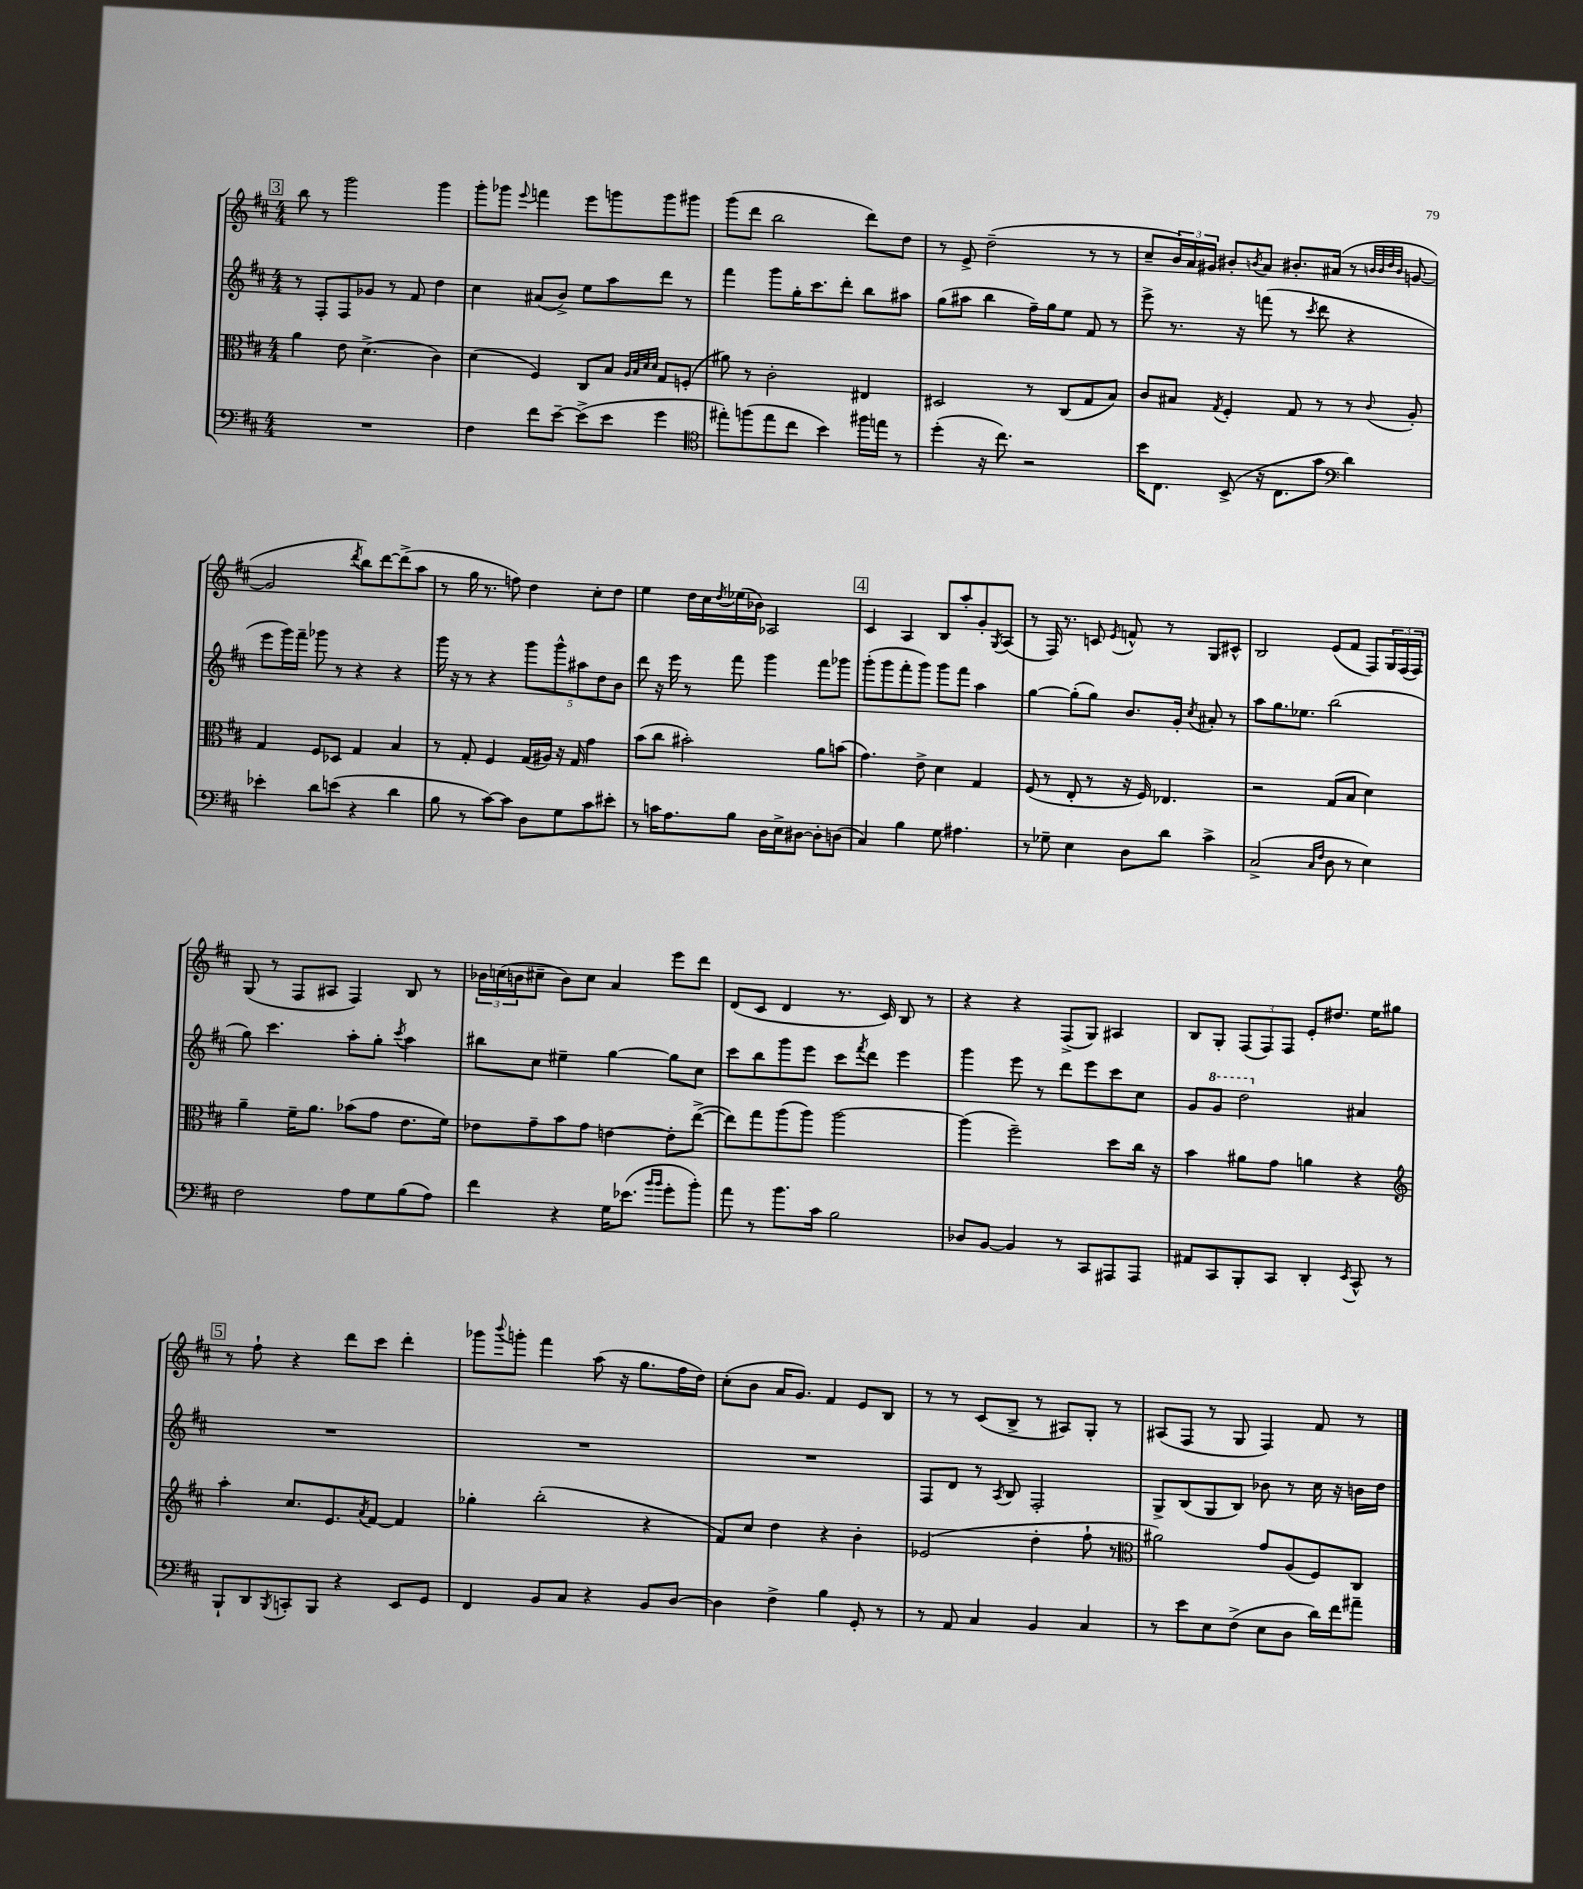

**kern	**kern	**kern	**kern
*staff4	*staff3	*staff2	*staff1
*clefF4	*clefC3	*clefG2	*clefG2
*k[f#c#]	*k[f#c#]	*k[f#c#]	*k[f#c#]
*M4/4	*M4/4	*M4/4	*M4/4
1r	4a\	8r	8bb\
.	.	8F#'/L	8r
.	8e\	8F#/	2ggg\
.	(4.d^\	8g-/J	.
.	.	8r	.
.	.	8f#/	.
.	4c#\)	4dd\	4ggg\
=	=	=	=
4F#\	(4d\	4cc#\	8ggg'\L
.	.	.	8ggg-\J
.	.	.	8qqeee/
8f#\L	4F#/)	(8a#/L	4fff\
[8e~\J	.	8b^/J)	.
(8e^\]L	8C#/L	8ee\L	8eee\L
8e\J	8B/J	8aa\	8ggg\
.	32qqA/LLL	.	.
.	32qqB/	.	.
.	32qqd/	.	.
.	32qqd/JJJ	.	.
4g\	8G/L	8ddd\J	8ggg\
.	(8F'/J	8r	8ggg#\J
=	=	=	=
*clefC4	*	*	*
8ee#'\L)	8a#\)	4fff#\	(8ggg\L
(8ff\	8r	.	8ddd\J
8ee#\	2c#'\	8ggg\L	2bb\
8cc#\J	.	16gg'\K	.
.	.	8.ccc#\	.
4b\)	.	.	.
.	.	8ddd'\J	.
16ff#\LL	4E#/	8bb\L	8ddd\L)
16ee\JJ	.	.	.
8r	.	8aa#\J	8dd\J
=	=	=	=
(4dd'\	2D#/	(8gg\L	8r
.	.	8aa#\J	8e^/
16r	.	4bb\	(2dd~\
8.cc#\)	.	.	.
2r	8r	16ff#~\LL)	.
.	.	16gg\J	.
.	(8C#/L	8ee\J	.
.	8G/	8f#/	8r
.	8B/J)	8r	8r
=	=	=	=
16b\LK	8c#/L	8eee^\	8cc#~/L
8.C#\J	.	.	.
.	8B#/J	8.r	24b/L)
.	.	.	24a/
.	.	.	24g#/JJ
.	8qG/	.	.
(8BB^/	4F#'/	.	8b#'/L
.	.	16r	.
.	.	.	8qb/
16r	.	(8fff\	8a/J
8.C#\L	.	.	.
.	8G/	8r	8.b#'/L
.	.	8qccc#/	.
8g\J	8r	8ddd\	.
.	.	.	(16a#/Jk
*clefF4	*	*	*
4d\)	8r	4r	8r
.	.	.	32qqb/LLL
.	.	.	32qqb/
.	.	.	32qqdd/
.	8qqc#/	.	32qqb/JJJ
.	8A'/	.	[8g/
=	=	=	=
4e-'\	4G/	8eee\L	2g/]
.	.	16ggg\L)	.
.	.	16fff#~\JJ	.
8d\L	8F#/L	8ggg-\	.
(8e\J	8D-/J	8r	.
.	.	.	8qddd/
4r	4G/	4r	8bb\L)
.	.	.	[8ddd\
4d\	4B/	4r	(8ddd^\]
.	.	.	8aa\J
=	=	=	=
8B\	8r	16ggg\	8r
.	.	16r	.
8r	8G'/	8r	16gg\
.	.	.	8.r
[8c#\L)	4F#/	4r	.
8c#\]J	.	.	8ff\)
8D\L	(16G/LL	10ggg\L	4dd\
.	16A#/JJ)	.	.
.	.	10ggg^^\	.
8G\	16r	.	.
.	16G/	.	.
.	.	10aa#\	.
8c#\	4g\	.	8cc#'\L
.	.	10dd\	.
8e#'\J	.	.	8dd\J
.	.	10b\J	.
=	=	=	=
8r	(8b\L	8ddd\	4ee\
16c\LK	8cc#\J	16r	.
8.A\	.	16eee\	.
.	2b#'\)	8r	16dd\LL
.	.	.	16cc#\
.	.	.	8qdd/
8B\J	.	8fff#\	(16ee-\
.	.	.	16b-\JJ)
16D\LL	.	4ggg\	2A-/
16E^\J	.	.	.
[8D#\J	.	.	.
8D#'\]L	8a\L	8fff#\L	.
(8D\J	(8b\J	8ggg-\J	.
=	=	=	=
4C#/)	4.g\)	(8ggg'\L	4c#/
.	.	8ggg\	.
4B\	.	8fff#'\	4A/
.	8e^\	8ggg\J)	.
8G\	4d\	8ggg\L	8B/L
4.A#\	.	8fff#\J	8aa'/
.	4G/	4aa\	8g'/
.	.	.	8qG/
.	.	.	(8A/J
=	=	=	=
8r	(8F#/	[4gg\	8r
8G-~\	8r	.	16F#/)
.	.	.	8.r
4E\	8E'/	(8gg'\]L	.
.	8r	8gg\J)	8c/
.	.	.	8qe/
8D\L	16r	8.b/L	8f^^/
.	16F#/)	.	.
8d\J	4.E-/	.	8r
.	.	16g'/Jk	.
.	.	8qcc#/	.
4c#^\	.	8a#'/	8G/L
.	.	8r	8c#^^/J
=	=	=	=
(2C#^/	2r	8aa\L	2B/
.	.	8.gg\	.
.	.	8.ee-\J	.
16qqC#/LL	.	.	.
16qqF#/JJ	.	.	.
8D\	(8G/L	(2bb\	(8e/L
8r	8B/J	.	8f#/J
4E\)	4d\)	.	8F#/L)
.	.	.	24G/L
.	.	.	(24F#/
.	.	.	24F#/JJ)
=	=	=	=
2F#\	4a~\	8gg\)	(8G/
.	.	4.ccc#\	8r
.	16f#~\LK	.	8F#/L
.	8.a\J	.	.
.	.	.	8A#/J
8A\L	(8b-\L	8aa'\L	4F#/)
8G\	8g\J	8gg'\J	.
.	.	8qccc#/	.
(8B\	8.e\L	4aa\	8B/
8A\J)	.	.	8r
.	16f#\Jk)	.	.
=	=	=	=
4f#\	8e-\L	8bb#\L	24b-\LL
.	.	.	(24cc\
.	.	.	24b\J
.	8g~\	8cc#\J	8cc#~\J
4r	8b\	4ee#~\	8b\L)
.	8g\J	.	8cc#\J
16G\LK	[4e\	[4gg\	4a/
(8.e-\J	.	.	.
16qqb/LL	.	.	.
16qqb/JJ	.	.	.
8g'\L	8e'\]L	8gg\]L	8eee\L
8b'\J)	([8ee^\J	8cc#\J	8ddd\J
=	=	=	=
8a\	8ee\]L)	8ccc#\L	(8d/L
8r	8gg\	8bb\	8c#/J
8.b\L	(8aa\	8ggg\	4d/
.	8aa\J)	8eee\J	.
16c#\Jk	.	.	.
2B\	[2aa\	8ccc#\L	8.r
.	.	8qfff#/	.
.	.	8ddd\J	.
.	.	.	16c#/)
.	.	4eee\	8B/
.	.	.	8r
=	=	=	=
8D-/L	(4aa\]	4ggg\	4r
[8BB/J	.	.	.
4BB/]	2ff#~\)	8eee\	4r
.	.	8r	.
8r	.	8ddd\L	(8F#^/L
8CC#/L	.	8eee\	8G/J)
8AAA#/	8dd\L	8ccc#\	4A#/
8AAA#/J	16cc#\Jk	8cc#\J	.
.	16r	.	.
=	=	=	=
8AA#/L	4b\	8g/L	8B/L
8CC#/	.	8gg/J	8G'/J
8BBB'/	8a#\L	2ddd\	(12F#/L
.	.	.	12F#/)
8CC#/J	8g\J	.	.
.	.	.	12F#/J
4DD'/	4a\	.	8e'/L
.	.	.	8.dd#/J
8qEE/	.	.	.
8CC#^^/	4r	4a#/	.
.	.	.	16ee\LK
8r	.	.	8gg#\J
=	=	=	=
*	*clefG2	*	*
8BBB`/L	4aa'\	1r	8r
8DD/	.	.	8ff#`\
8qBBB/	.	.	.
8CC'/	8.cc#/L	.	4r
8BBB/J	.	.	.
.	8.e/	.	.
4r	.	.	8ddd\L
.	8qa/	.	.
.	[8f#/J	.	8ccc#\J
8EE/L	4f#/]	.	4ddd'\
8GG/J	.	.	.
=	=	=	=
4FF#/	4gg-'\	1r	8ggg-\L
.	.	.	8qqbbb/
.	.	.	8ggg'\J
8BB/L	(2bb'\	.	4fff#\
8C#/J	.	.	.
4r	.	.	(8aa\
.	.	.	16r
.	.	.	8.gg\L
8BB/L	4r	.	.
[8D/J	.	.	16ff#\L
.	.	.	16dd\JJ)
=	=	=	=
4D\]	8f#/L)	1r	(8cc#'\L
.	8cc#/J	.	8b\J
4F#^\	4dd\	.	16a/LK
.	.	.	8.g/J)
4B\	4r	.	4f#/
8GG'/	4b'\	.	8e/L
8r	.	.	8B/J
=	=	=	=
8r	(2e-/	8F#/L	8r
8AA/	.	8d/J	8r
4C#/	.	8r	(8c#/L
.	.	8qA/	.
.	.	8B/	8B^/J
4BB/	4dd'\	2F#'/	8r
.	.	.	8A#/L)
4C#/	8ff#`\	.	8G'/J
.	8r	.	8r
=	=	=	=
*	*clefC3	*	*
8r	2a#\)	8G^/L	(8A#/L
8e\L	.	(8B/	8F#/J
8E\	.	8G/	8r
(8F#^\J	.	8B/J)	8G/
8E\L	8g/L	8b-\	4F#/)
8D\J	(8A/	8r	.
16d\LL)	8F#/)	16cc#\	8f#/
16f#\J	.	16r	.
8a#~\J	8C#/J	16b\LL	8r
.	.	16dd\JJ	.
==	==	==	==
*-	*-	*-	*-
